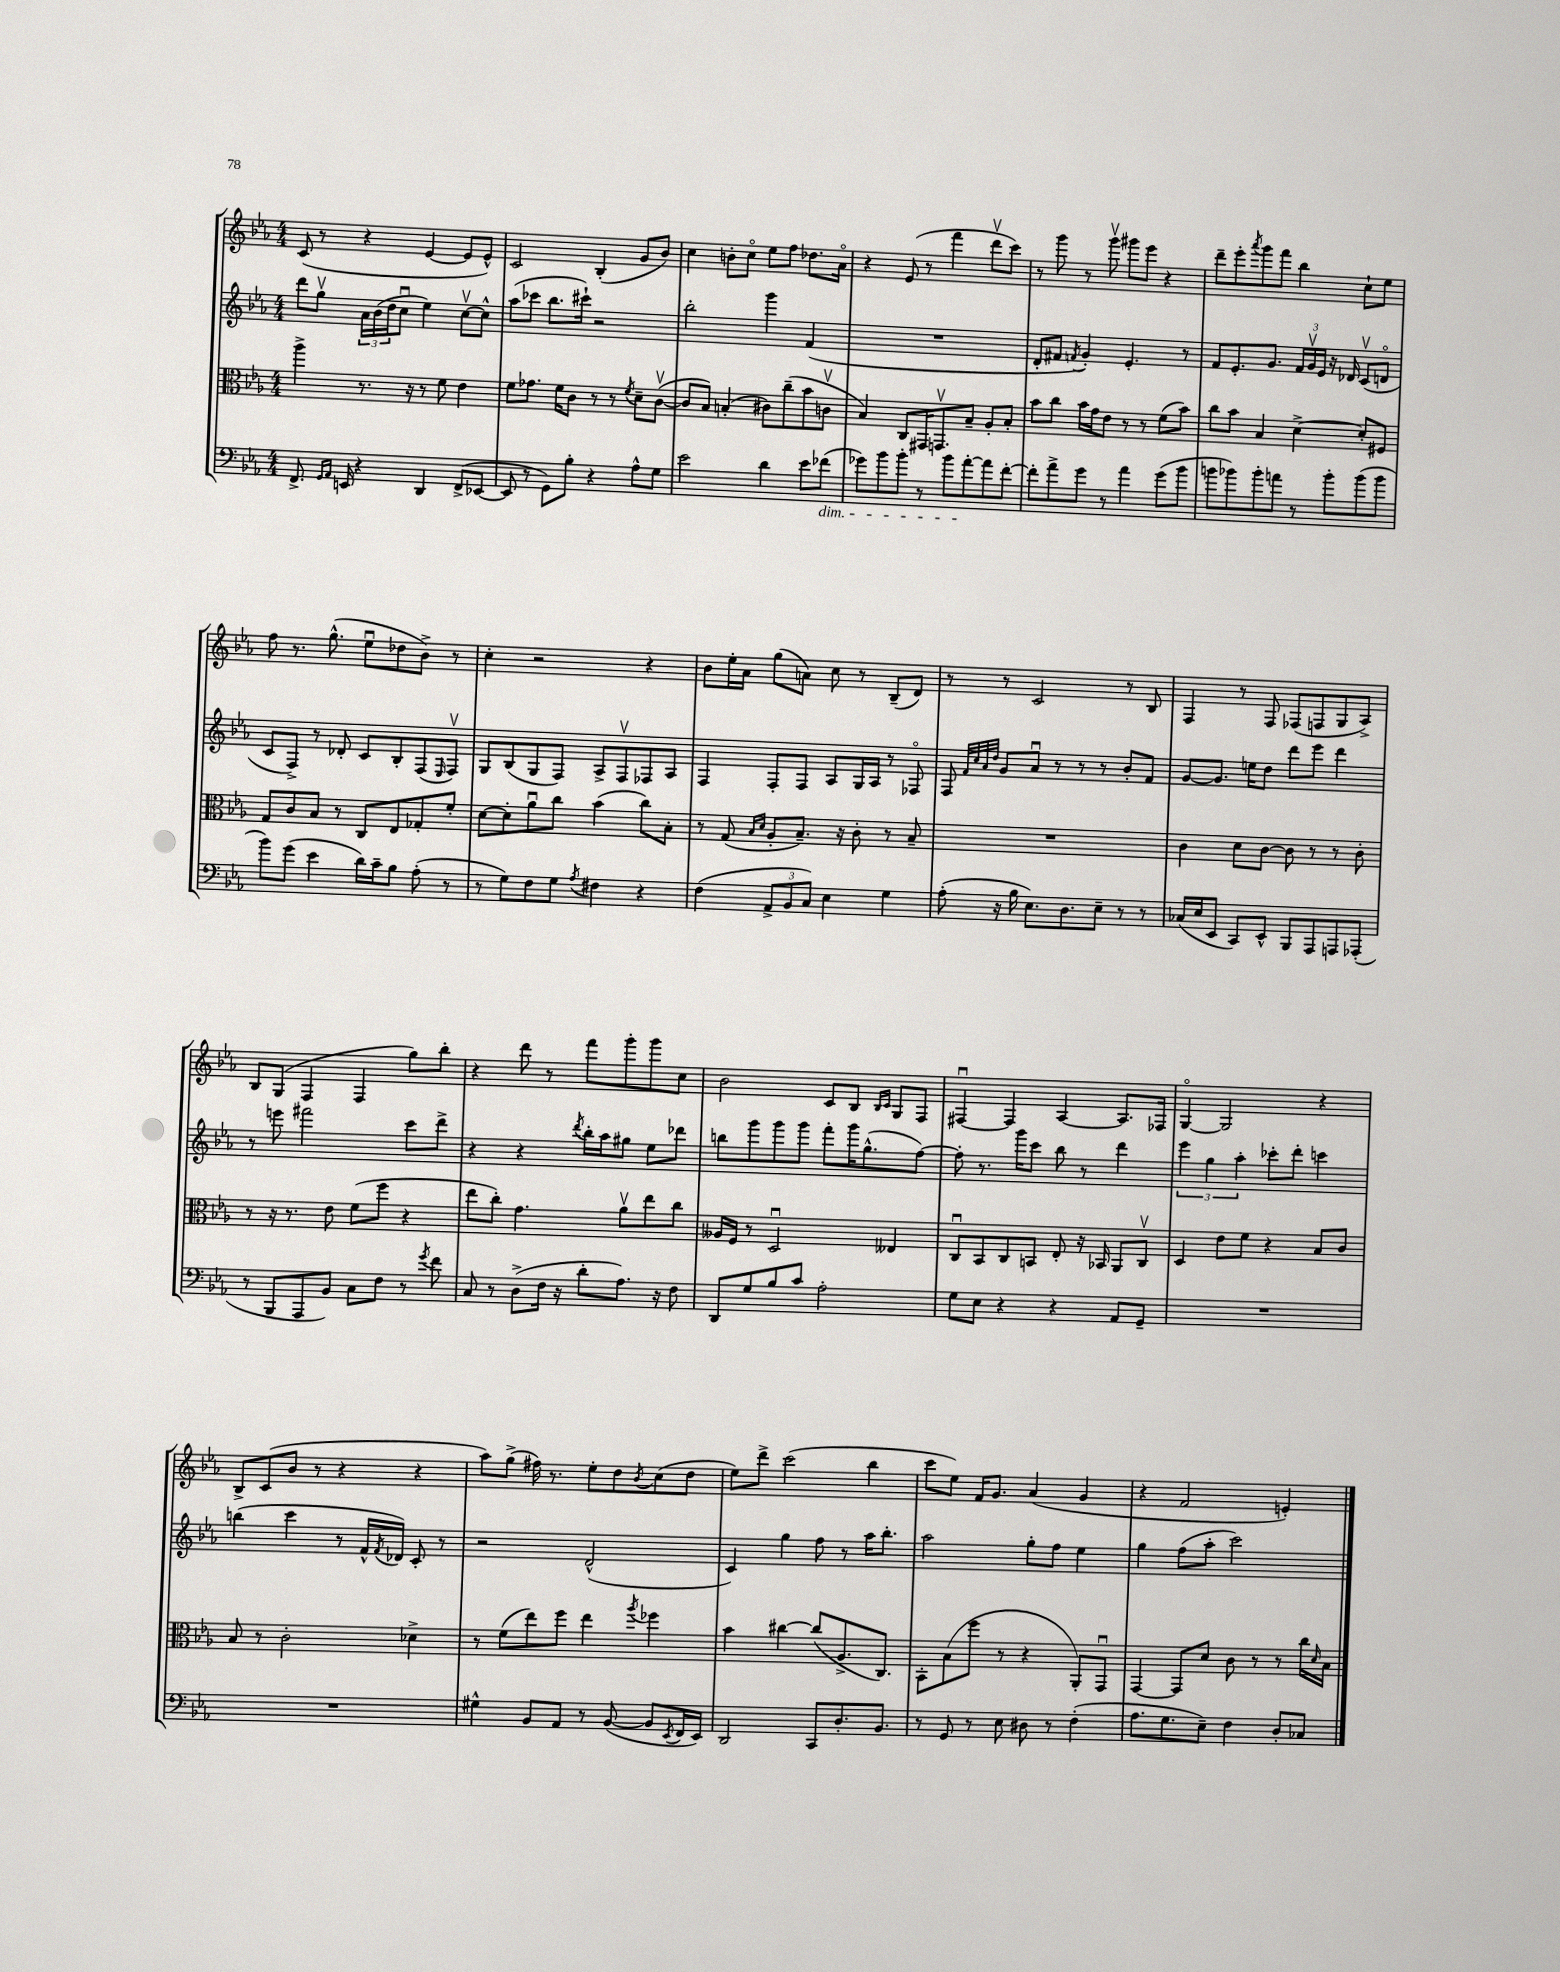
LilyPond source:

<<
\new StaffGroup <<
\new Staff = "s0" {
    \clef treble \key ees \major \numericTimeSignature \time 4/4
    c'8( r8 r4 ees'4~ ees'8 ees'8-^) |
    c'2 bes4-.( g'8 bes'8) |
    c''4 b'8-. c''8\flageolet ees''8 f''8 des''8. aes'16\flageolet |
    r4 ees'8( r8 f'''4 d'''8\upbow c'''8) |
    r8 g'''8 r8 g'''8\upbow gis'''8 ees'''8 r4 |
    d'''8-- ees'''8-. \acciaccatura { aes'''8 } g'''8 f'''8 bes''4 c''8-! ees''8 |
    f''8 r8. g''8.-^( ees''8\downbow des''8 bes'8->) r8 |
    c''4-. r2 r4 |
    bes'8 ees''16-. aes'16 g''8( a'8) c''8 r8 bes8--( d'8) |
    r8 r8 c'2 r8 bes8 |
    f4 r8 f8 fes8( f8 g8 aes8->) |
    bes8 g8( f4 f4 g''8) bes''8-. |
    r4 d'''8 r8 f'''8 g'''8-. g'''8 c''8 |
    bes'2 c'8 bes8 \grace { bes16 c'16 } g8 f8 |
    fis4~\downbow fis4 aes4~ aes8. fes16 |
    g4~\flageolet g2 r4 |
    bes8-> c'8( bes'8 r8 r4 r4 |
    aes''8) g''8->( fis''16) r8. ees''8-. d''8 \acciaccatura { bes'8 } c''8( d''8 |
    ees''8) d'''8-> c'''2( bes''4 |
    c'''8 ees''8) f'16 g'8. aes'4( g'4 |
    r4 f'2 e'4-.) \bar "|." |
}
\new Staff = "s1" {
    \clef treble \key ees \major \numericTimeSignature \time 4/4
    d'''8 g''8\upbow \tuplet 3/2 { aes'16 bes'16( d''16 } c''8\downbow ees''4) c''8~\upbow c''8-^ |
    aes''8( ces'''8 bes''8. cis'''16-!) r2 |
    bes''2-. g'''4 f'4( |
    R1 |
    d'8-. fis'8 \acciaccatura { f'8 } g'4-.) ees'4.-. r8 |
    f'8 ees'8.-. g'8. \tuplet 3/2 { f'16 g'16\upbow ees'16 } r16 des'16 c'8\upbow( d'8\flageolet |
    c'8 f8->) r8 des'8-. c'8 bes8-. f8( \grace { ees16 } f8\upbow) |
    g8 bes8( g8 f8) aes8-> f8\upbow fes8 aes8 |
    f4 f8-. f8 aes8 g16 aes16 r8 fes8\flageolet |
    f8 \grace { f'32 c''32 aes'32 d''32 } g'8 aes'8\downbow r8 r8 r8 bes'8-. f'8 |
    g'8~ g'8. e''16 d''8 d'''8 ees'''8 d'''4 |
    r8 e'''8 fis'''2 c'''8 d'''8-> |
    r4 r4 \acciaccatura { d'''8 } bes''16-. aes''16 gis''8 ees''8 des'''8 |
    b''8 g'''8 g'''8 g'''8 f'''8-. g'''16 g''8.-^( f''8~) |
    f''8-. r8. g'''16 c'''8 bes''8 r8 d'''4 |
    \tuplet 3/2 { ees'''4 g''4 aes''4-. } ces'''8-. d'''8-. c'''4 |
    b''4( c'''4 r8 f'16-^ \acciaccatura { f'8 } des'16) c'8-. r8 |
    r2 d'2-^( |
    c'4) g''4 f''8 r8 aes''16 bes''8.-. |
    aes''2 g''8-. f''8 ees''4 |
    g''4 f''8( aes''8-. c'''2) \bar "|." |
}
\new Staff = "s2" {
    \clef alto \key ees \major \numericTimeSignature \time 4/4
    aes''4-> r8. r16 r8 f'8 ees'4 |
    f'8 ges'8. f'16 c'8 r8 r8 \acciaccatura { f'8 } d'8-- c'8~\upbow( |
    c'8 bes8) b4-.( cis'8) c''8--( bes'8 c'8\upbow |
    bes4) c8 gis,16 g,8.\upbow bes8-- aes8-. bes8-. |
    bes'8 c''8 bes'16 g'16 ees'8 r8 r8 f'8( bes'8) |
    c''8 bes'8 bes4 d'4~-> d'8-. fis8 |
    g8 c'8 bes8 r8 c8 ees8 ges8-. f'8-. |
    d'8~ d'8-. aes'8\downbow c''8 bes'4( c''8) bes8-. |
    r8 g8( \grace { bes16 d'16 } aes8-. bes8.--) r16 c'8-. r8 bes8-- |
    R1 |
    c'4 d'8 c'8~ c'8 r8 r8 c'8-. |
    r8 r16 r8. ees'8 f'8( f''8 r4 |
    ees''8 c''8-.) g'4. aes'8\upbow ees''8 c''8 |
    aeses16 f16 r8 d2\downbow eeses4 |
    c8\downbow bes,8 c8 b,8 ees8-. r16 bes,16 aes,8 c8\upbow |
    d4 ees'8 f'8 r4 bes8 c'8 |
    bes8 r8 c'2-. des'4-> |
    r8 f'8( ees''8) f''8 ees''4 \acciaccatura { aes''8 } fes''4 |
    bes'4 cis''4~ cis''8( aes8.-> c8.) |
    bes,8-. bes8( f''8 r8 r4 aes,8-.) g,8\downbow |
    g,4~ g,8 d'8 c'8 r8 r8 c''16 \grace { d'16 } bes16 \bar "|." |
}
\new Staff = "s3" {
    \clef bass \key ees \major \numericTimeSignature \time 4/4
    f,8.-> \grace { g,16 aes,16 } e,16 r4 d,4 f,8->( ees,8~ |
    ees,8 r8 g,8) bes8-. r4 aes8-^ g8 |
    ees'2 d'4 ees'8 fes'8\dim( |
    ges'8) bes'8 bes'8-. r8 bes'8 aes'8~-.\! aes'8 f'8~-. |
    f'8-. aes'8-> g'8 r8 aes'4 g'8( bes'8 |
    b'8 bes'8) bes'8-. a'8 r8 bes'8-. bes'8( bes'8 |
    bes'8) g'8( ees'4 d'16) c'16-- bes8 aes8-.( r8 |
    r8 g8) f8 g8 \acciaccatura { aes8 } fis4 r4 |
    f4( \tuplet 3/2 { aes,8-> bes,8 c8) } ees4 g4 |
    aes8-.( r16 bes16 ees8.) d8. ees8-- r8 r8 |
    ces16( ees16 ees,8 c,8) ees,8-^ bes,,8 aes,,8 a,,8 aes,,8-.( |
    r8 bes,,8 aes,,8 bes,8) c8 f8 r8 \acciaccatura { g'8 } f'8 |
    c8 r8 d8->( f16 r16 d'8-. aes8.) r16 f8 |
    d,8 g8 bes8 c'8 aes2-. |
    g8 ees8 r4 r4 aes,8 g,8-- |
    R1 |
    R1 |
    gis4-^ bes,8 aes,8 r8 bes,8~( bes,8 \acciaccatura { ees,8 } f,16 ees,16) |
    d,2 c,8 d8.-. bes,8. |
    r8 g,8 r8 ees8 dis8 r8 f4-.( |
    aes8. g8. ees8--) f4 d8-. ces8 \bar "|." |
}
>>
>>
\layout { \context { \Score \remove "Bar_number_engraver" } }
